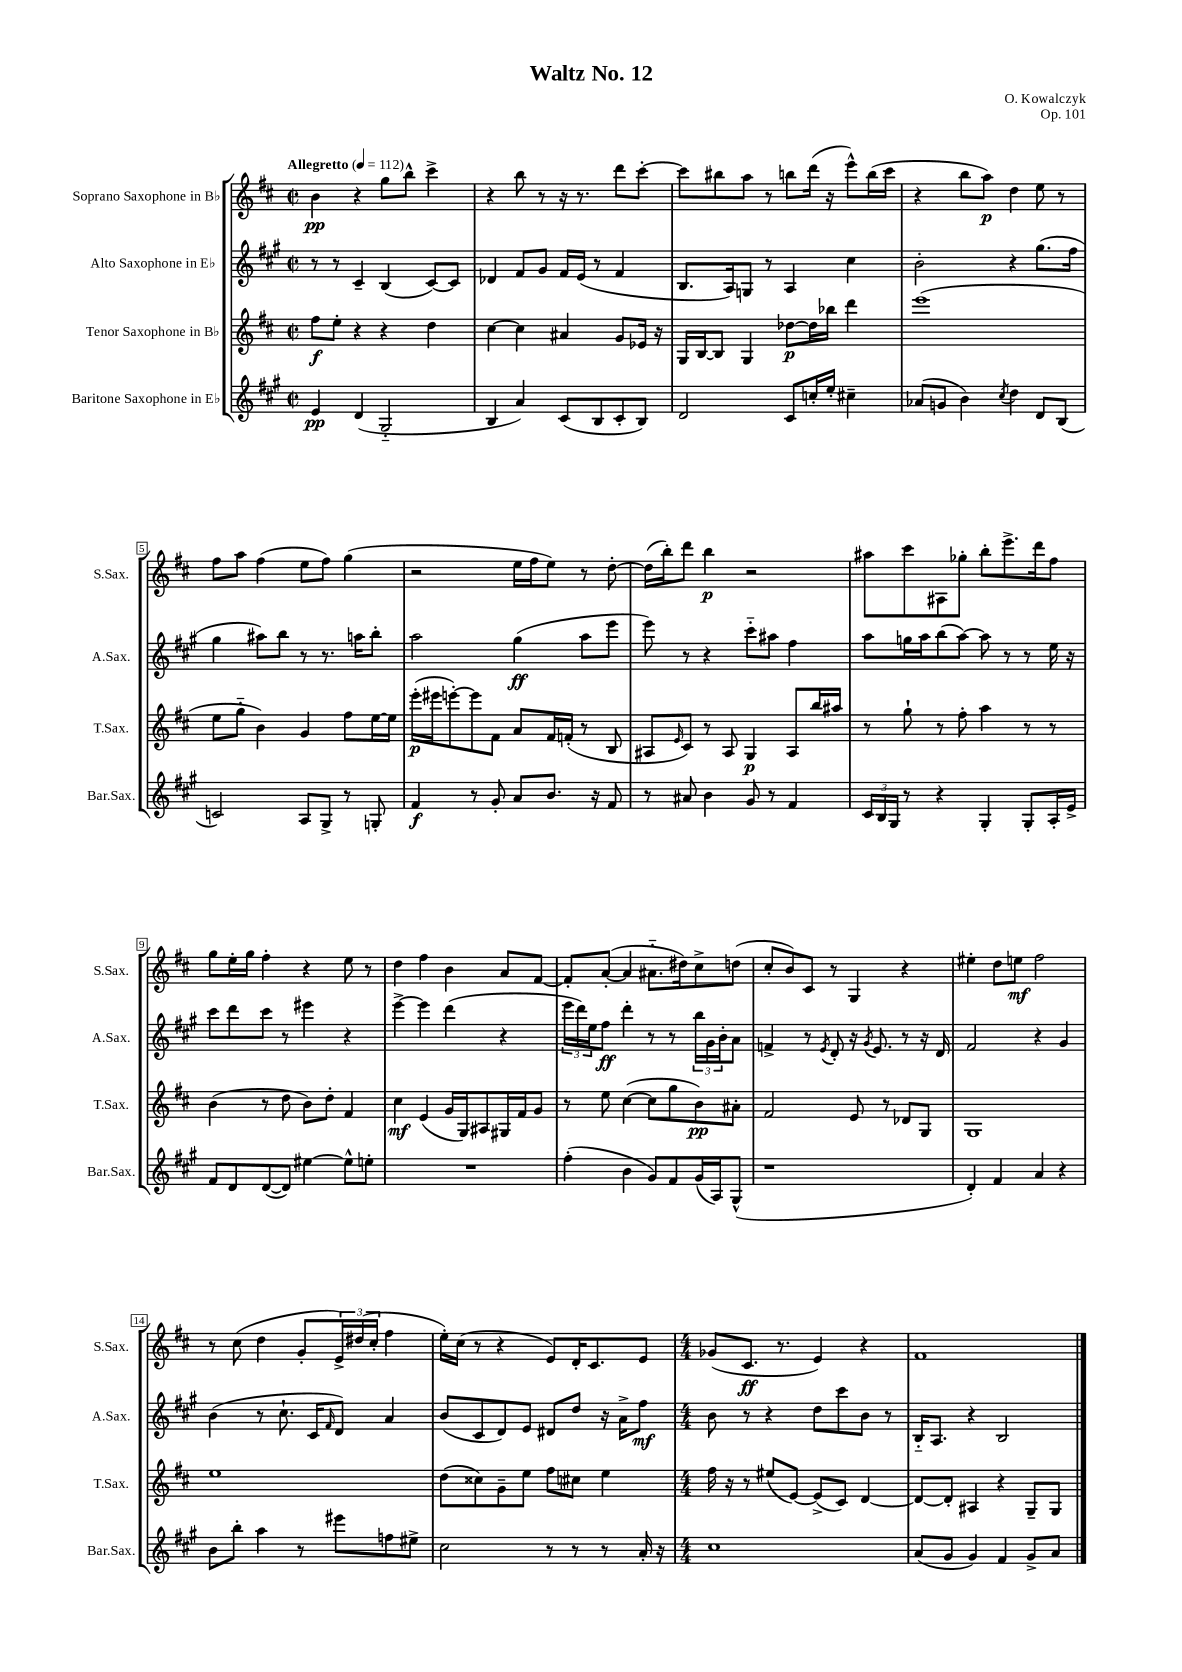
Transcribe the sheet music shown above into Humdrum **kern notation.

**kern	**kern	**kern	**kern
*staff4	*staff3	*staff2	*staff1
*clefG2	*clefG2	*clefG2	*clefG2
*k[f#c#g#]	*k[f#c#]	*k[f#c#g#]	*k[f#c#]
*M2/2	*M2/2	*M2/2	*M2/2
*met(c|)	*met(c|)	*met(c|)	*met(c|)
*MM112	*MM112	*MM112	*MM112
4e	8ff#	8r	4b
.	8ee'	8r	.
(4d	4r	4c#~	4r
2G#'~	4r	(4B	8gg
.	.	.	8bb^^
.	4dd	[8c#)	4ccc#^
.	.	8c#]	.
=	=	=	=
4B	[4cc#	4d-	4r
4a)	4cc#]	8f#	8bb
.	.	8g#	8r
(8c#	4a#	16f#	16r
.	.	(16e	8.r
8B	.	8r	.
8c#'	8g	4f#	8ddd
8B)	16e-	.	[8ccc#'
.	16r	.	.
=	=	=	=
2d	16G	8.B	8ccc#]
.	[16B	.	.
.	8B]	.	8bb#
.	.	16A)	.
.	4G	8G	8aa
.	.	8r	8r
8c#	[8dd-	4A	8bb
16cc'	16dd-]	.	(16ddd
16ee'	16bb-	.	16r
4cc#~	4ddd	4cc#	8eee^^)
.	.	.	(16bb
.	.	.	16ccc#
=	=	=	=
(8a-	(1eee	2b'	4r
8g	.	.	.
4b)	.	.	8bb
.	.	.	8aa)
8qcc#	.	.	.
4dd	.	4r	4dd
8d	.	(8.gg#	8ee
(8B	.	.	8r
.	.	16ff#	.
=	=	=	=
2c)	8ee	4gg#	8ff#
.	8gg'~	.	8aa
.	4b)	8aa#)	(4ff#
.	.	8bb	.
8A	4g	8r	8ee
8G#^	.	8.r	8ff#)
8r	8ff#	.	(4gg
.	.	16aa	.
8G'	[16ee	8bb'	.
.	16ee]	.	.
=	=	=	=
4f#	(16eee'	2aa	2r
.	16eee#	.	.
.	[8eee')	.	.
8r	8eee]	.	.
8g#'	8f#	.	.
8a	8a	(4gg#	16ee
.	.	.	16ff#
8.b	16f#	.	8ee)
.	(16f'	.	.
.	8r	8aa	8r
16r	.	.	.
8f#	8B	8eee	[8dd'
=	=	=	=
8r	8A#	8eee)	(16dd]
.	.	.	16bb')
.	16qqe	.	.
8a#	8c#)	8r	8ddd
4b	8r	4r	4bb
.	8A#	.	.
8g#	4G	8ccc#'~	2r
8r	.	8aa#	.
4f#	8A#	4ff#	.
.	16bb	.	.
.	16aa#	.	.
=	=	=	=
24c#	8r	8aa	8aa#
24B	.	.	.
24G#	.	.	.
8r	8gg`	16gg	8ccc#
.	.	16aa	.
4r	8r	(8bb	8A#
.	8ff#'	[8aa)	8gg-'
4G#'	4aa	8aa]	8bb'
.	.	8r	8.eee^
8G#'	8r	8r	.
.	.	.	16ddd
16A'	8r	16ee	8ff#
16e^	.	16r	.
=	=	=	=
8f#	(4b	8ccc#	8gg
8d	.	8ddd	16ee'
.	.	.	16gg
([8d	8r	8ccc#	4ff#'
8d])	8dd	8r	.
[4ee#	8b)	4eee#	4r
.	8dd'	.	.
8ee#^^]	4f#	4r	8ee
8ee'	.	.	8r
=	=	=	=
1r	4cc#	[4eee^	4dd
.	(4e	4eee]	4ff#
.	16g	(4ddd	4b
.	16G)	.	.
.	8A#	.	.
.	16G#	4r	8a
.	16f#	.	.
.	8g	.	[8f#
=	=	=	=
(4ff#'	8r	24eee	8f#']
.	.	24ddd)	.
.	.	24ee	.
.	8ee	8ff#	([8a'
4b	([4cc#	4ddd'	4a]
8g#)	8cc#]	8r	8.a#'~
8f#	8gg	8r	.
.	.	.	16dd#)
(16g#	8b)	24bb	8cc#^
.	.	24g#	.
16A)	.	.	.
.	.	24b'	.
(8G#^^	8a#'	8a	(8dd
=	=	=	=
1r	2f#	4f^	8cc#'
.	.	.	8b)
.	.	8r	8c#
.	.	8qe	.
.	.	8d'	8r
.	8e	16r	4G
.	.	8qg#	.
.	.	8.e	.
.	8r	.	.
.	8d-	8r	4r
.	8G	16r	.
.	.	16d	.
=	=	=	=
4d')	1G	2f#	4ee#'
4f#	.	.	8dd
.	.	.	8ee
4a	.	4r	2ff#
4r	.	4g#	.
=	=	=	=
8b	1ee	(4b	8r
8bb'	.	.	(8cc#
4aa	.	8r	4dd
.	.	8.cc#`	.
8r	.	.	8g'
.	.	16c#	.
.	.	16qqf#	.
8eee#	.	8d)	24e^)
.	.	.	(24dd#
.	.	.	24cc#'
8ff	.	4a	4ff#
8ee#^	.	.	.
=	=	=	=
2cc#	(8dd	(8b	16ee')
.	.	.	(16cc#
.	8cc##)	8c#	8r
.	8g~	8d)	4r
.	8ee	8e	.
8r	8ff#	8d#	8e)
8r	8cc#	8dd	16d'
.	.	.	8.c#
8r	4ee	16r	.
.	.	16a^	.
16a'	.	8ff#	8e
16r	.	.	.
=	=	=	=
*M4/4	*M4/4	*M4/4	*M4/4
1cc#	16ff#	8b	(8g-
.	16r	.	.
.	8r	8r	8.c#
.	(8ee#	4r	.
.	.	.	8.r
.	[8e)	.	.
.	(8e^]	8dd	4e)
.	8c#)	8ccc#	.
.	[4d	8b	4r
.	.	8r	.
=	=	=	=
(8a	8d_	16B'~	1f#
.	.	8.A	.
8g#	8d']	.	.
4g#)	4A#	4r	.
4f#	4r	2B	.
8g#^	8G~	.	.
8a	8G	.	.
==	==	==	==
*-	*-	*-	*-
